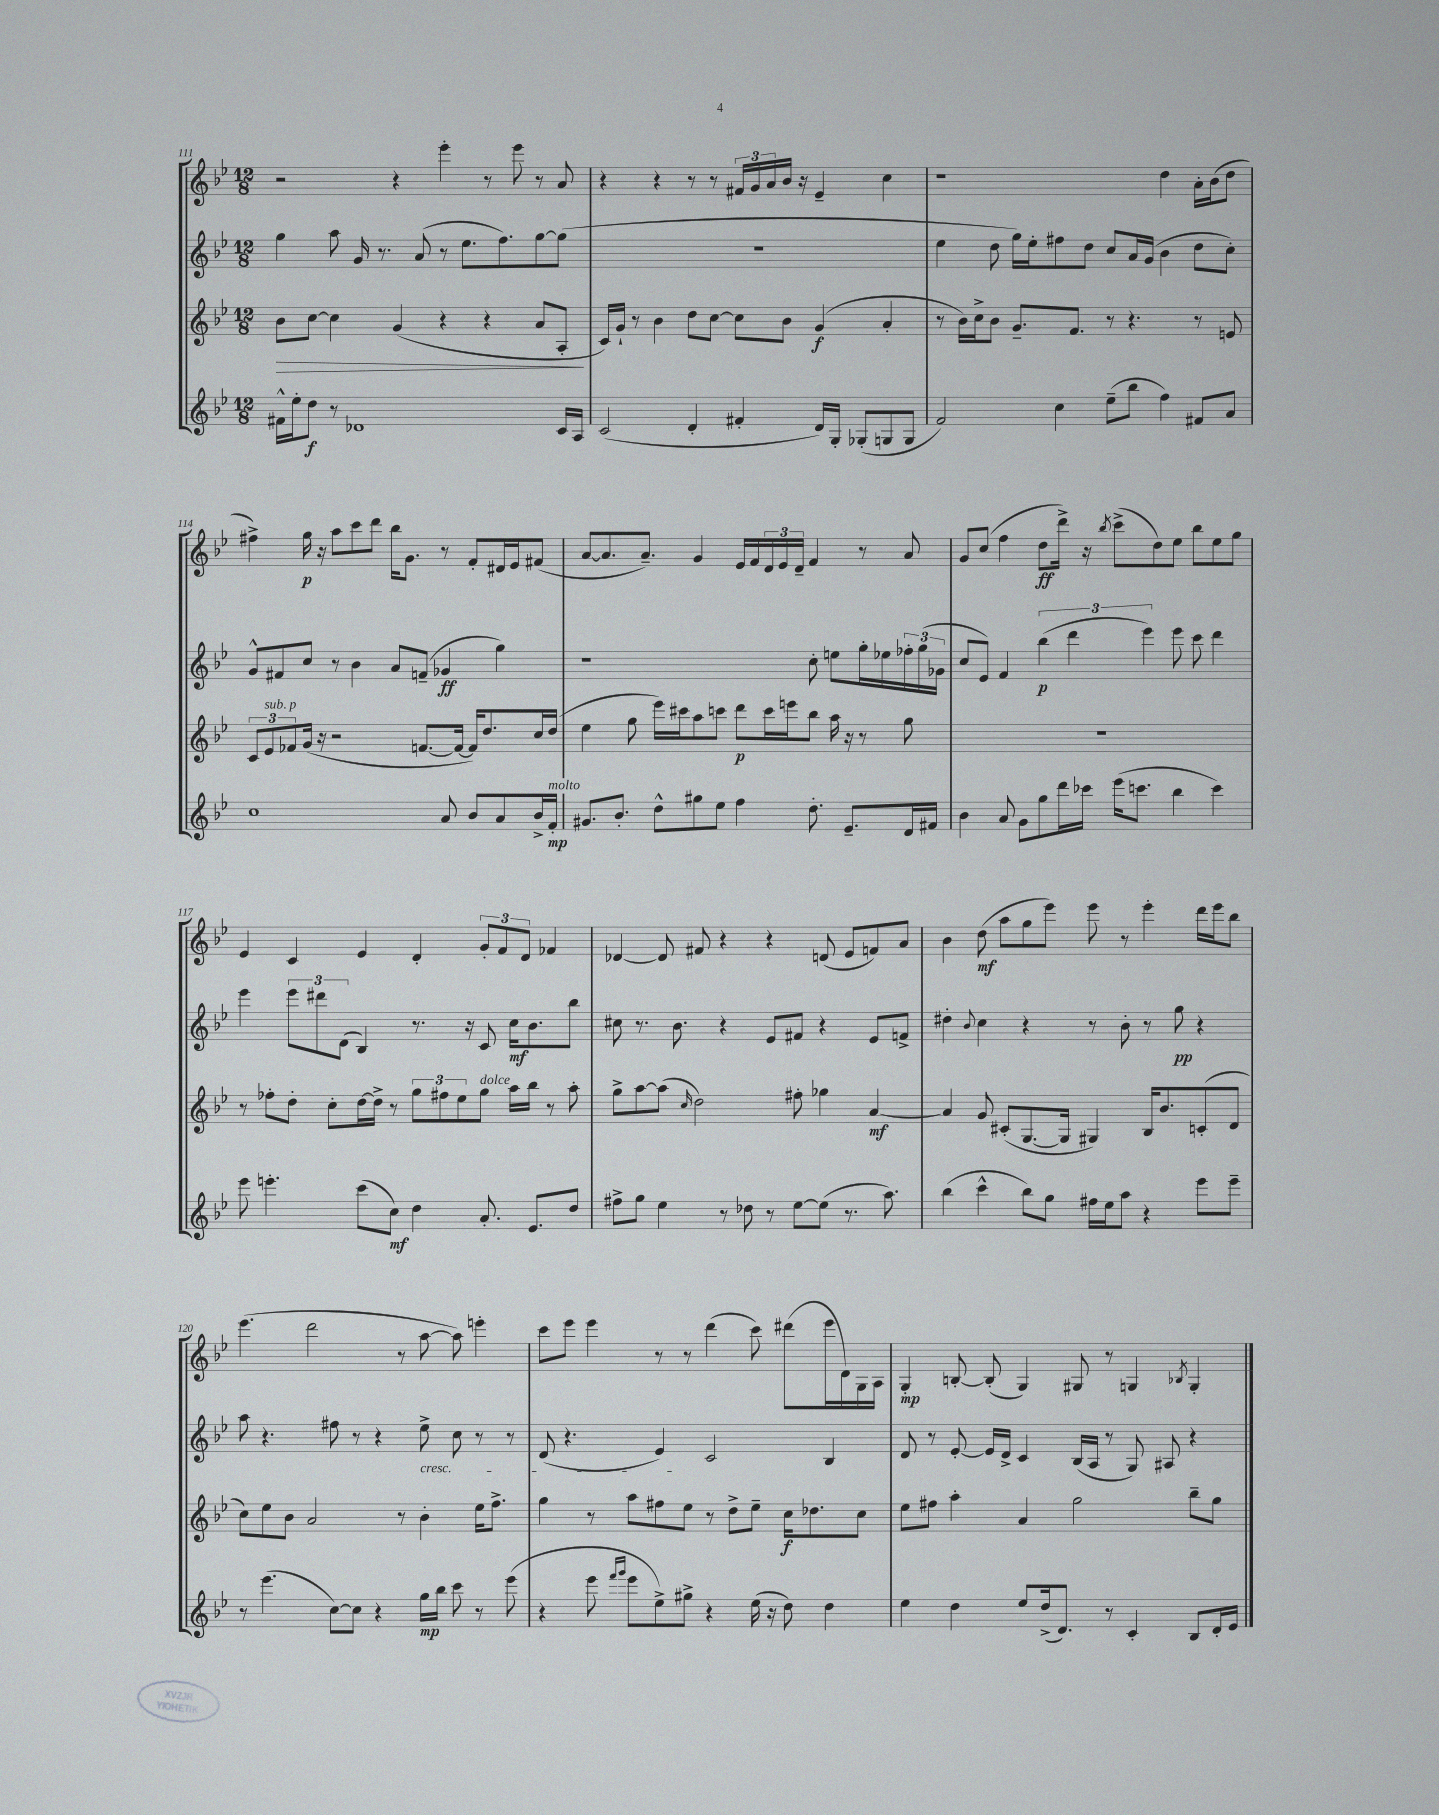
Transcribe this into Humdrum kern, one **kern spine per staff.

**kern	**kern	**kern	**kern
*staff4	*staff3	*staff2	*staff1
*clefG2	*clefG2	*clefG2	*clefG2
*k[b-e-]	*k[b-e-]	*k[b-e-]	*k[b-e-]
*M12/8	*M12/8	*M12/8	*M12/8
16f#^^\LL	8b-\L	4gg\	2r
16ee-'\J	.	.	.
8dd\J	[8cc\J	.	.
8r	4cc\]	8aa\	.
1d-	.	16g/	.
.	.	8.r	.
.	(4g/	.	4r
.	.	(8a/	.
.	4r	8r	4eee-'\
.	.	8.ee-\L	.
.	4r	.	8r
.	.	8.ff\)	.
.	.	.	8eee-\
.	8a/L	[8gg\	8r
16c/LL	8A'/J	(8gg\]J	8a/
16A/JJ	.	.	.
=	=	=	=
(2c/	16c/LL)	1.r	4r
.	16g`/JJ	.	.
.	8r	.	.
.	4b-\	.	4r
4d'/	8dd\L	.	8r
.	[8cc\J	.	8r
4f#'/	8cc\]L	.	24f#/LL
.	.	.	24g/
.	.	.	24a/
.	8b-\J	.	16b-/JJ
.	.	.	16r
16d/LL)	(4g/	.	4e-~/
16G'/JJ	.	.	.
(8G-'/L	.	.	.
8G/	4a'/	.	4cc\
8G/J	.	.	.
=	=	=	=
2f/)	8r	4ee-\	1r
.	16b-\LL)	.	.
.	16cc^\J	.	.
.	8b-\J	8dd\	.
.	8.g~/L	16gg\LL)	.
.	.	16ee-'\J	.
4cc\	.	8ff#\	.
.	8.f/J	.	.
.	.	8dd\J	.
(8ee-~\L	8r	8cc/L	.
8bb-\J	4.r	16a/L	.
.	.	(16g/JJ	.
4ff\)	.	4b-\	4dd\
8f#/L	8r	8dd\L	16a'\LL
.	.	.	(16b-\J
8a/J	8e/	8cc'\J)	8dd\J
=	=	=	=
1cc	12c/L	8g^^/L	4ff#^\)
.	12e-/	.	.
.	.	8f#/	.
.	12f-/	.	.
.	(16g/Jk	8cc/J	16gg\
.	16r	.	16r
.	2r	8r	8aa\L
.	.	4b-\	8ccc\
.	.	.	8ddd\J
.	.	8a/L	16bb-\LK
.	.	.	8.g\J
.	[8.f/L	(8f~/J	.
8a/	.	4g-/	8r
.	16f/_Jk	.	.
8b-/L	16f/]LK)	.	8f'/L
.	8.dd/	.	.
8a/	.	4gg\)	16d#/L
.	.	.	16e-/J
16b-^/L	16cc/L	.	(8f#/J
16f'/JJ	(16dd/JJ	.	.
=	=	=	=
8.g#/L	4ee-\	1r	[8a/L
.	.	.	8.a/]
8.b-'/J	.	.	.
.	8gg\	.	.
.	.	.	8.a~/J)
8dd^^\L	16eee-\LL)	.	.
.	16ccc#\J	.	.
8gg#\	8aa\	.	4g/
8ee-\J	8ccc\J	.	.
4ff\	8ddd\L	.	16e-/LL
.	.	.	16f/
.	16ccc\L	.	24d/
.	.	.	24e-/
.	16eee\J	.	.
.	.	.	24d~/JJ
8.dd'\	8bb-\J	8cc'\	4f/
.	16aa\	8ee\L	.
8.e-~/L	16r	.	.
.	8r	16gg'\L	8r
.	.	16ee-\	.
16d/L	8gg\	24ff-'\	8a/
.	.	(24gg\	.
16f#/JJ	.	.	.
.	.	24g-\JJ	.
=	=	=	=
4b-\	1.r	8cc/L	8g/L
.	.	8e-/J)	(8cc/J
8a/	.	4f/	4ff\
8g\L	.	.	.
8gg\	.	(6bb-\	8dd\L
16ddd\L	.	.	16ddd^\Jk)
.	.	6ddd\	.
16ccc-\JJ	.	.	16r
.	.	.	8qbb-/
(16eee-\LK	.	.	(8ccc^\L
8.ccc\J	.	.	.
.	.	6eee-\)	.
.	.	.	8dd\)
4bb-\	.	8eee-\	8ee-\J
.	.	8ccc\	8bb-\L
4ccc\)	.	4ddd\	8ee-\
.	.	.	8gg\J
=	=	=	=
8eee-\	8r	4eee-\	4e-/
4.eee'\	8ff-'\L	.	.
.	8dd'\J	12eee-\L	4c/
.	.	12ddd#\	.
.	8cc'\L	.	.
.	.	(12d\J	.
(8ccc\L	[16dd\L	4B-/)	4e-/
.	16dd^\]JJ	.	.
8cc\J)	8r	.	.
4dd\	12gg\L	8.r	4d'/
.	12ff#\	.	.
.	12ee-\	.	.
.	.	16r	.
8.a'/	8gg\J	8c/	12g'/L
.	.	.	12f/
.	16aa\LL	16cc\LK	.
.	.	.	12d/J
8.e-/L	16bb-\JJ	8.b-\	.
.	8r	.	4f-/
8dd/J	8aa'\	8bb-\J	.
=	=	=	=
8ff#^\L	8gg^\L	8cc#\	[4d-/
8gg\J	[8aa\	8.r	.
4ee-\	(8aa\]J	.	8d-/]
.	.	8.b-\	.
.	16qqcc/	.	.
.	2dd\)	.	8f#/
8r	.	4r	4r
8dd-\	.	.	.
8r	.	8e-/L	4r
[8ee-\L	8ff#'\	8f#/J	.
(8ee-\]J	4gg-\	4r	(8d/
8.r	.	.	8e-/L
.	[4a/	8e-/L	8f/)
8.aa\)	.	.	.
.	.	8f^/J	8a/J
=	=	=	=
(4bb-\	4a/]	4dd#'\	4b-\
.	.	8qqb-/	.
4ccc^^\	8g/	4cc\	(8dd\
.	(8c#'/L	.	8aa\L
8bb-\L)	[8.G/	4r	8gg\
8gg\J	.	.	8eee-\J)
.	16G/]Jk	.	.
16ff#\LL	4G#/)	8r	8eee-\
16ee-\J	.	.	.
8aa\J	.	8b-'\	8r
4r	16B-/LK	8r	4eee-'\
.	8.b-/	.	.
.	.	8gg\	.
8eee-\L	(8c'/	4r	16ddd\LL
.	.	.	16eee-\J
8eee-~\J	8d/J	.	8bb-\J
=	=	=	=
8r	8cc\L)	8aa\	(4.eee-\
(4.eee-\	8ee-\	4.r	.
.	8b-\J	.	.
.	2a/	.	2ddd\
[8cc\L)	.	8ff#\	.
8cc\]J	.	8r	.
4r	.	4r	.
.	8r	.	8r
16gg\LL	4b-'\	8ee-^\	[8aa\
16bb-\JJ	.	.	.
8ccc\	.	8cc\	8aa\])
8r	16ee-\LK	8r	4eee'\
.	8.ff^\J	.	.
(8eee-\	.	8r	.
=	=	=	=
4r	4gg\	(8d/	8ccc\L
.	.	4.r	8eee-\J
8eee-\	8r	.	4eee-\
16qqfff/LL	.	.	.
16qqggg/JJ	.	.	.
8eee-\L	8aa\L	.	.
8ee-^\)	8ff#\	4e-/)	8r
8gg#^\J	8ee-\J	.	8r
4r	8r	2c/	(4ddd\
.	8dd^\L	.	.
(16ee-\	8ee-~\J	.	8ccc\)
16r	.	.	.
8dd\)	16cc\LK	.	(8ddd#\L
.	8.dd-\	.	.
4dd\	.	4B-/	16eee-\L
.	.	.	16d\)
.	8cc\J	.	16G\
.	.	.	16A\JJ
=	=	=	=
4ee-\	8ee-\L	8d/	4G'/
.	8ff#\J	8r	.
4dd\	4aa'\	[8e-'/	[8B'/
.	.	16e-/]LL	(8B'/]
.	.	16d^/JJ	.
8ee-/L	4a/	4c/	4G/)
(16dd^/k	.	.	.
8.d/J)	.	.	.
.	2gg\	(16B-/LL	8G#/
.	.	16A/JJ	.
8r	.	8r	8r
4c'/	.	8G/)	4G/
.	.	8A#/	.
.	.	.	8qB-/
8B-/L	8bb-~\L	4r	4G'/
16d'/L	8gg\J	.	.
16e-/JJ	.	.	.
==	==	==	==
*-	*-	*-	*-
